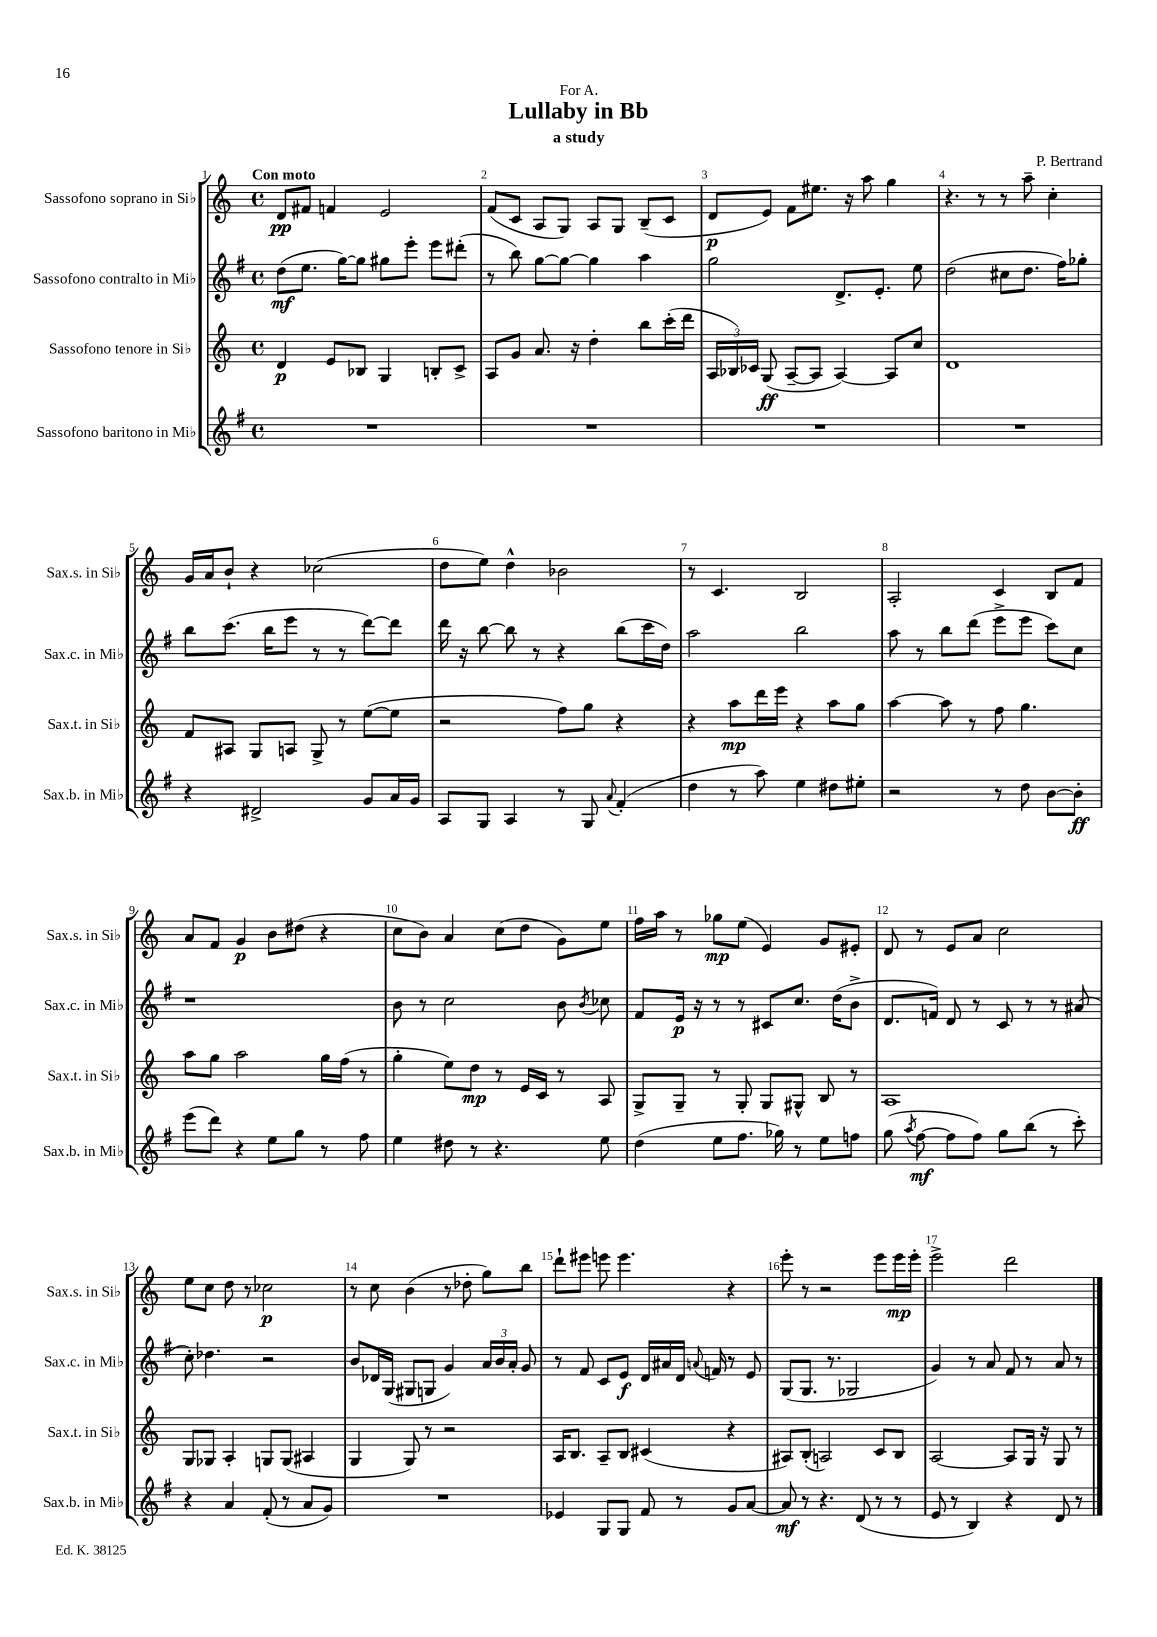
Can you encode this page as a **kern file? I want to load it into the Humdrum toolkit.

**kern	**dynam	**kern	**dynam	**kern	**dynam	**kern	**dynam
*part4	*part4	*part3	*part3	*part2	*part2	*part1	*part1
*staff4	*staff4	*staff3	*staff3	*staff2	*staff2	*staff1	*staff1
*I"Sassofono baritono in Mi♭	*	*I"Sassofono tenore in Si♭	*	*I"Sassofono contralto in Mi♭	*	*I"Sassofono soprano in Si♭	*
*I'Sax.b. in Mi♭	*	*I'Sax.t. in Si♭	*	*I'Sax.c. in Mi♭	*	*I'Sax.s. in Si♭	*
*clefG2	*	*clefG2	*	*clefG2	*	*clefG2	*
*k[f#]	*	*k[]	*	*k[f#]	*	*k[]	*
*M4/4	*	*M4/4	*	*M4/4	*	*M4/4	*
*met(c)	*	*met(c)	*	*met(c)	*	*met(c)	*
=1	=1	=1	=1	=1	=1	=1	=1
!	!	!	!	!	!	!LO:TX:a:B:t=Con moto	!
1r	.	4d/	p	(8dd\L	mf	8d/L	pp
.	.	.	.	8.ee\J	.	8f#X/J	.
.	.	8e/L	.	.	.	4fn/	.
.	.	.	.	[16gg\KL)	.	.	.
.	.	8B-X/J	.	8gg\J]	.	.	.
.	.	4G/	.	8gg#X\L	.	2e/	.
.	.	.	.	8eee'\J	.	.	.
.	.	8Bn'/L	.	8eee\L	.	.	.
.	.	8c^/J	.	(8ddd#X'\J	.	.	.
=2	=2	=2	=2	=2	=2	=2	=2
1r	.	8A/L	.	8r	.	(8f/L	.
.	.	8g/J	.	8bb\)	.	8c/J	.
.	.	8.a/	.	[8gg\L	.	8A/L	.
.	.	.	.	8gg\J_	.	8G/J)	.
.	.	16r	.	.	.	.	.
.	.	4dd'\	.	4gg\]	.	8A/L	.
.	.	.	.	.	.	8G/J	.
.	.	8bb\L	.	4aa\	.	(8B~/L	.
.	.	(16ccc'\L	.	.	.	8c/J	.
.	.	16ddd\JJ	.	.	.	.	.
=3	=3	=3	=3	=3	=3	=3	=3
1r	.	24A/LL	.	2gg\	.	8d/L	p
.	.	24B-X/)	.	.	.	.	.
.	.	24c-X/JJ	.	.	.	.	.
.	.	(8G/	ff	.	.	8e/J)	.
.	.	[8A~/L	.	.	.	8f\L	.
.	.	8A/J]	.	.	.	8.ee#X\J	.
.	.	[4A/)	.	8.d^/L	.	.	.
.	.	.	.	.	.	16r	.
.	.	.	.	.	.	8aa\	.
.	.	.	.	8.e'/J	.	.	.
.	.	8A/L]	.	.	.	4gg\	.
.	.	8cc/J	.	8ee\	.	.	.
=4	=4	=4	=4	=4	=4	=4	=4
1r	.	1d	.	(2dd\	.	4.r	.
.	.	.	.	.	.	8r	.
.	.	.	.	8cc#X\L	.	8r	.
.	.	.	.	8.dd\J	.	8aa~\	.
.	.	.	.	.	.	4cc'\	.
.	.	.	.	16ff#\KL)	.	.	.
.	.	.	.	8gg-X'\J	.	.	.
!!LO:LB:g=z
=5	=5	=5	=5	=5	=5	=5	=5
4r	.	8f/L	.	8bb\L	.	16g/LL	.
.	.	.	.	.	.	16a/J	.
.	.	8A#X/J	.	(8.ccc\J	.	8b`/J	.
2d#X^/	.	8G/L	.	.	.	4r	.
.	.	.	.	16bb\KL	.	.	.
.	.	8An/J	.	8eee\J	.	.	.
.	.	8G^/	.	8r	.	(2cc-X\	.
.	.	8r	.	8r	.	.	.
8g/L	.	([8ee\L	.	[8ddd\L)	.	.	.
16a/L	.	8ee\J]	.	8ddd\J]	.	.	.
16g/JJ	.	.	.	.	.	.	.
=6	=6	=6	=6	=6	=6	=6	=6
8A/L	.	2r	.	16ddd\	.	8dd\L	.
.	.	.	.	16r	.	.	.
8G/J	.	.	.	[8bb\	.	8ee\J)	.
4A/	.	.	.	8bb\]	.	4dd^^\	.
.	.	.	.	8r	.	.	.
8r	.	8ff\L)	.	4r	.	2b-X\	.
8G/	.	8gg\J	.	.	.	.	.
8qqa/	.	.	.	.	.	.	.
(4f#'/	.	4r	.	(8bb\L	.	.	.
.	.	.	.	16ccc\L	.	.	.
.	.	.	.	16dd\JJ)	.	.	.
=7	=7	=7	=7	=7	=7	=7	=7
4dd\	.	4r	.	2aa\	.	8r	.
.	.	.	.	.	.	4.c/	.
8r	.	8aa\L	mp	.	.	.	.
8aa\)	.	16ddd\L	.	.	.	.	.
.	.	16eee\JJ	.	.	.	.	.
4ee\	.	4r	.	2bb\	.	2B/	.
8dd#X\L	.	8aa\L	.	.	.	.	.
8ee#X'\J	.	8gg\J	.	.	.	.	.
=8	=8	=8	=8	=8	=8	=8	=8
2r	.	[4aa\	.	8aa\	.	2A'/	.
.	.	.	.	8r	.	.	.
.	.	8aa\]	.	8bb\L	.	.	.
.	.	8r	.	(8ddd\J	.	.	.
8r	.	8ff\	.	8eee^\L	.	4c/	.
8dd\	.	4.gg\	.	8eee\J	.	.	.
[8b\L	.	.	.	8ccc\L)	.	8B/L	.
8b'\J]	ff	.	.	8cc\J	.	8f/J	.
!!LO:LB:g=z
=9	=9	=9	=9	=9	=9	=9	=9
(8eee\L	.	8aa\L	.	1r	.	8a/L	.
8ddd\J)	.	8gg\J	.	.	.	8f/J	.
4r	.	2aa\	.	.	.	4g/	p
8ee\L	.	.	.	.	.	8b\L	.
8gg\J	.	.	.	.	.	(8dd#X\J	.
8r	.	16gg\LL	.	.	.	4r	.
.	.	(16ff\JJ	.	.	.	.	.
8ff#\	.	8r	.	.	.	.	.
=10	=10	=10	=10	=10	=10	=10	=10
4ee\	.	4gg'\	.	8b\	.	8cc\L	.
.	.	.	.	8r	.	8b\J)	.
8dd#X\	.	8ee\L)	.	2cc\	.	4a/	.
8r	.	8dd\J	mp	.	.	.	.
4.r	.	8r	.	.	.	(8cc\L	.
.	.	16e/LL	.	.	.	8dd\J	.
.	.	16c/JJ	.	.	.	.	.
.	.	8r	.	8b\	.	8g\L)	.
.	.	.	.	8qb/	.	.	.
8ee\	.	8A/	.	8cc-X\	.	8ee\J	.
=11	=11	=11	=11	=11	=11	=11	=11
(4dd\	.	8G^/L	.	8f#/L	.	16ff\LL	.
.	.	.	.	.	.	16aa\JJ	.
.	.	8G~/J	.	16e/Jk	p	8r	.
.	.	.	.	16r	.	.	.
8ee\L	.	8r	.	8r	.	8gg-X\L	mp
8.ff#\J	.	8G'/	.	8r	.	(8ee\J	.
.	.	8G/L	.	8c#X/L	.	4e/)	.
16gg-X\)	.	.	.	.	.	.	.
8r	.	8G#X^^/J	.	8.cc/J	.	.	.
8ee\L	.	8B/	.	.	.	8g/L	.
.	.	.	.	(16dd\KL	.	.	.
8ffn\J	.	8r	.	8b^\J	.	8e#X'/J	.
=12	=12	=12	=12	=12	=12	=12	=12
(8gg\	.	1A	.	8.d/L	.	8d/	.
8qaa/	.	.	.	.	.	.	.
[8ff#\	mf	.	.	.	.	8r	.
.	.	.	.	16fn/Jk)	.	.	.
8ff#\L]	.	.	.	8d/	.	8e/L	.
8ff#\J)	.	.	.	8r	.	8a/J	.
8gg\L	.	.	.	8c/	.	2cc\	.
(8bb\J	.	.	.	8r	.	.	.
8r	.	.	.	8r	.	.	.
8ccc'\)	.	.	.	(8a#X/	.	.	.
!!LO:LB:g=z
=13	=13	=13	=13	=13	=13	=13	=13
4r	.	8G/L	.	8cc'\)	.	8ee\L	.
.	.	8G-X/J	.	4.dd-X\	.	8cc\J	.
4a/	.	4A'/	.	.	.	8dd\	.
.	.	.	.	.	.	8r	.
(8f#'/	.	8Gn/L	.	2r	.	2cc-X\	p
8r	.	(8G/J	.	.	.	.	.
8a/L	.	4A#X/	.	.	.	.	.
8g/J)	.	.	.	.	.	.	.
=14	=14	=14	=14	=14	=14	=14	=14
1r	.	4G/	.	8b/L	.	8r	.
.	.	.	.	16d-X/L	.	8cc\	.
.	.	.	.	(16G/JJ	.	.	.
.	.	8G/)	.	8G#X/L	.	(4b\	.
.	.	8r	.	8Gn/J	.	.	.
.	.	2r	.	4g/)	.	8r	.
.	.	.	.	.	.	8dd-X'\	.
.	.	.	.	24a/LL	.	8gg\L)	.
.	.	.	.	24b/	.	.	.
.	.	.	.	24a'/JJ	.	.	.
.	.	.	.	8g/	.	8bb\J	.
=15	=15	=15	=15	=15	=15	=15	=15
4e-X/	.	16A/KL	.	8r	.	8ddd`\L	.
.	.	8.B/J	.	.	.	.	.
.	.	.	.	8f#/	.	8eee#X\J	.
8G/L	.	8A~/L	.	8c/L	.	8eeen\	.
8G/J	.	8B/J	.	8e/J	f	4.eee\	.
8f#/	.	(4c#X/	.	16d/LL	.	.	.
.	.	.	.	16a#X/	.	.	.
8r	.	.	.	16d/JJ	.	.	.
.	.	.	.	8qqan/	.	.	.
.	.	.	.	16fn/	.	.	.
8g/L	.	4r	.	8r	.	4r	.
[8a/J	.	.	.	8e/	.	.	.
=16	=16	=16	=16	=16	=16	=16	=16
8a/]	mf	8A#X/L)	.	(8G/L	.	8eee'\	.
8r	.	(8B'/J	.	8.G/J	.	8r	.
4.r	.	2An/)	.	.	.	2r	.
.	.	.	.	8.r	.	.	.
.	.	.	.	2G-X/	.	.	.
(8d/	.	.	.	.	.	.	.
8r	.	8c/L	.	.	.	8eee\L	.
8r	.	8B/J	.	.	.	16eee\L	mp
.	.	.	.	.	.	16eee'\JJ	.
=17	=17	=17	=17	=17	=17	=17	=17
8e/	.	[2A/	.	4g/)	.	2eee^\	.
8r	.	.	.	.	.	.	.
4B/)	.	.	.	8r	.	.	.
.	.	.	.	8a/	.	.	.
4r	.	8A/L]	.	8f#/	.	2ddd\	.
.	.	16G/Jk	.	8r	.	.	.
.	.	16r	.	.	.	.	.
8d/	.	8G/	.	8a/	.	.	.
8r	.	8r	.	8r	.	.	.
==	==	==	==	==	==	==	==
*-	*-	*-	*-	*-	*-	*-	*-
